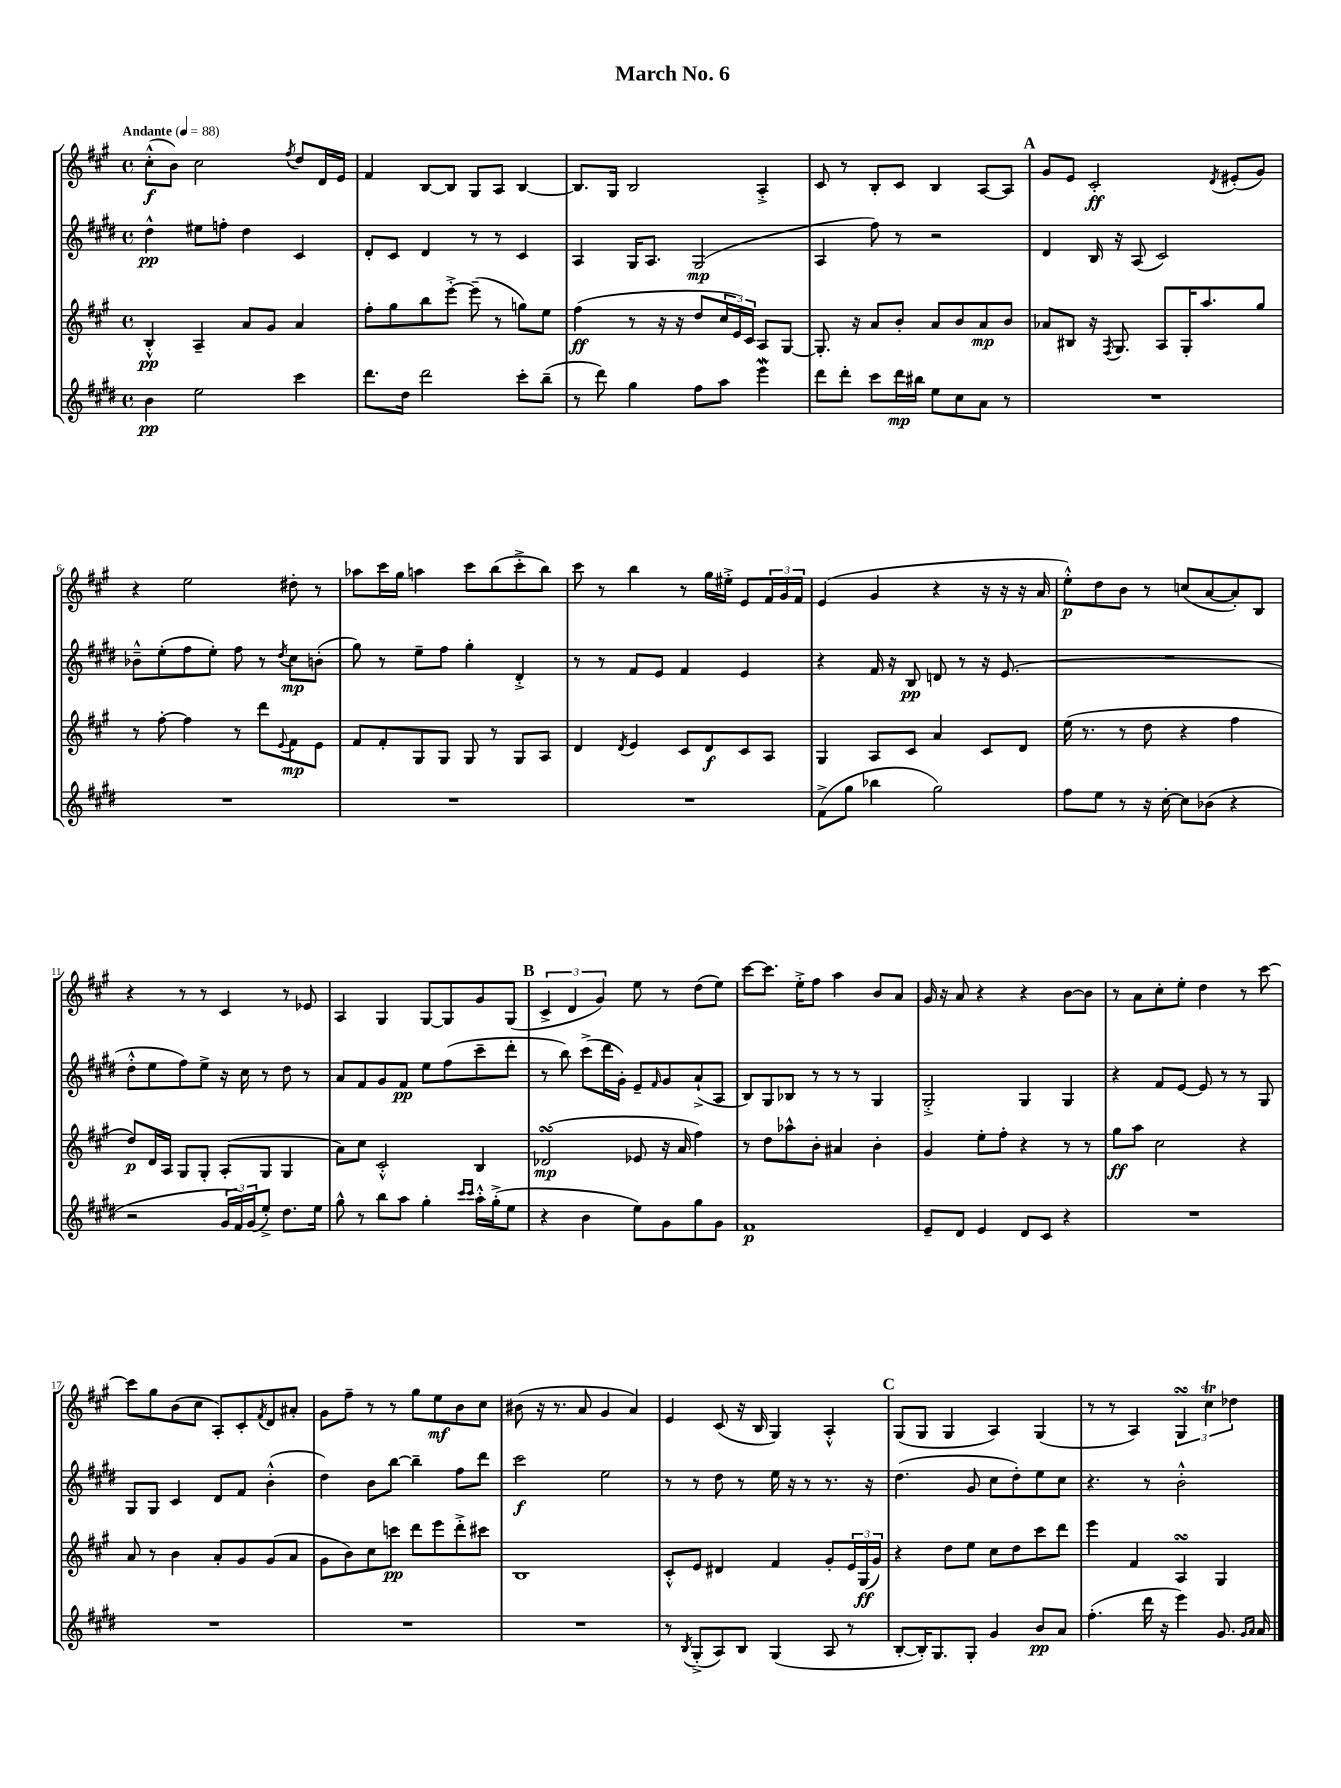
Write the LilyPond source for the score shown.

\header { title = "March No. 6" }
<<
\new StaffGroup <<
\new Staff = "s0" {
    \clef treble \key a \major \defaultTimeSignature \time 4/4 \tempo "Andante" 4 = 88
    cis''8-.-^\f( b'8) cis''2 \acciaccatura { fis''8 } d''8 d'16 e'16 |
    fis'4 b8~ b8 gis8 a8 b4~ |
    b8. gis16 b2 a4-.-> |
    cis'8 r8 b8-. cis'8 b4 a8~ a8 |
    \mark \markup { \bold "A" } gis'8 e'8 cis'2-.\ff \acciaccatura { d'8 } eis'8-.( gis'8) |
    r4 e''2 dis''8-. r8 |
    aes''8 cis'''16 gis''16 a''4 cis'''8 b''8( cis'''8-.-> b''8) |
    cis'''8 r8 b''4 r8 gis''16 eis''16-.-> e'8 \tuplet 3/2 { fis'16 gis'16 fis'16 } |
    e'4( gis'4 r4 r16 r16 r16 a'16 |
    e''8-.-^\p) d''8 b'8 r8 c''8( a'8~ a'8-.) b8 |
    r4 r8 r8 cis'4 r8 ees'8 |
    a4 gis4 gis8~ gis8 gis'8 gis8( |
    \mark \markup { \bold "B" } \tuplet 3/2 { cis'4-> d'4 gis'4) } e''8 r8 d''8( e''8) |
    cis'''8~ cis'''8. e''16-.-> fis''8 a''4 b'8 a'8 |
    gis'16 r16 a'8 r4 r4 b'8~ b'8 |
    r8 a'8 cis''8-. e''8-. d''4 r8 cis'''8~ |
    cis'''8 gis''8 b'8( cis''8 a8-.) cis'8-. \acciaccatura { fis'8 } d'8 ais'8-. |
    gis'8 fis''8-- r8 r8 gis''8 e''8\mf b'8 cis''8 |
    bis'8( r16 r8. a'8 gis'4 a'4) |
    e'4 cis'8( r16 b16 gis4) a4-.-^ |
    \mark \markup { \bold "C" } gis8( gis8 gis4 a4) gis4( |
    r8 r8 a4) \tuplet 3/2 { gis4\turn cis''4\trill des''4 } \bar "|." |
}
\new Staff = "s1" {
    \clef treble \key e \major \defaultTimeSignature \time 4/4
    dis''4-^\pp eis''8 f''8-. dis''4 cis'4 |
    dis'8-. cis'8 dis'4 r8 r8 cis'4 |
    a4 gis16 a8. gis2\mp( |
    a4 fis''8) r8 r2 |
    \mark \markup { \bold "A" } dis'4 b16 r16 a8( cis'2) |
    bes'8---^ e''8-.( fis''8 e''8-.) fis''8 r8 \acciaccatura { dis''8 } cis''8\mp b'8-.( |
    gis''8) r8 e''8-- fis''8 gis''4-. dis'4-.-> |
    r8 r8 fis'8 e'8 fis'4 e'4 |
    r4 fis'16 r16 b8\pp d'8 r8 r16 e'8.( |
    R1 |
    dis''8-.-^ e''8 fis''8) e''8-> r16 cis''16 r8 dis''8 r8 |
    a'8 fis'8 gis'8 fis'8\pp e''8 fis''8( cis'''8-- dis'''8-. |
    \mark \markup { \bold "B" } r8 b''8) cis'''8->( dis'''16 gis'16-.) e'8-- \grace { fis'16 } gis'8 a'8-!->( a8 |
    b8) gis8 bes8 r8 r8 r8 gis4 |
    gis2-.-> gis4 gis4 |
    r4 fis'8 e'8~ e'8 r8 r8 gis8 |
    gis8 gis8 cis'4 dis'8 fis'8 b'4-.-^( |
    dis''4) b'8 b''8~ b''4-- fis''8 dis'''8 |
    cis'''2\f e''2 |
    r8 r8 dis''8 r8 e''16 r16 r8 r8. r16 |
    \mark \markup { \bold "C" } dis''4.( gis'8 cis''8 dis''8-.) e''8 cis''8 |
    r4. r8 b'2-.-^ \bar "|." |
}
\new Staff = "s2" {
    \clef treble \key a \major \defaultTimeSignature \time 4/4
    b4-.-^\pp a4-- a'8 gis'8 a'4 |
    fis''8-. gis''8 b''8 e'''8~-.-> e'''8--( r8 g''8) e''8 |
    fis''4\ff( r8 r16 r16 d''8 \tuplet 3/2 { cis''16 e'16) cis'16 } a8 gis8~ |
    gis8.-. r16 a'8 b'8-. a'8 b'8 a'8\mp b'8 |
    \mark \markup { \bold "A" } aes'8 bis8 r16 \acciaccatura { fis8 } gis8. a8 gis16-. a''8. gis''8 |
    r8 fis''8~-. fis''4 r8 d'''8 \appoggiatura { e'8 } fis'8\mp e'8 |
    fis'8 fis'8-. gis8 gis8 gis8 r8 gis8 a8 |
    d'4 \acciaccatura { d'8 } e'4 cis'8 d'8\f cis'8 a8 |
    gis4 a8 cis'8 a'4 cis'8 d'8 |
    e''16( r8. r8 d''8 r4 fis''4 |
    d''8\p) d'16 a16 gis8 gis8-. a8-.( gis8 gis4 |
    a'8) cis''8 cis'2-.-^ b4 |
    \mark \markup { \bold "B" } des'2\turn\mp( ees'8 r16 a'16 fis''4) |
    r8 d''8 aes''8-^ b'8-. ais'4 b'4-. |
    gis'4 e''8-. fis''8-. r4 r8 r8 |
    gis''8\ff a''8 cis''2 r4 |
    a'8 r8 b'4 a'8-. gis'8 gis'8( a'8 |
    gis'8 b'8) cis''8 c'''8\pp d'''8 e'''8 d'''8-.-> cis'''8 |
    b1 |
    cis'8-.-^ e'8 dis'4 fis'4 gis'8-. \tuplet 3/2 { e'16 gis16\ff( gis'16) } |
    \mark \markup { \bold "C" } r4 d''8 e''8 cis''8 d''8 cis'''8 d'''8 |
    e'''4 fis'4 a4\turn gis4 \bar "|." |
}
\new Staff = "s3" {
    \clef treble \key e \major \defaultTimeSignature \time 4/4
    b'4\pp e''2 cis'''4 |
    dis'''8. dis''16 dis'''2 cis'''8-. b''8--( |
    r8 dis'''8) gis''4 fis''8 a''8 e'''4\mordent |
    dis'''8 dis'''8-. cis'''8 dis'''16\mp bis''16 e''8 cis''8 a'8 r8 |
    \mark \markup { \bold "A" } R1 |
    R1 |
    R1 |
    R1 |
    fis'8->( gis''8 bes''4 gis''2) |
    fis''8 e''8 r8 r16 cis''16~-. cis''8 bes'8( r4 |
    r2 \tuplet 3/2 { gis'16 fis'16) gis'16( } e''8-.->) dis''8. e''16 |
    gis''8-^ r8 b''8 a''8 gis''4-. \grace { cis'''16 cis'''16 } a''16-.-^ gis''16-.->( e''8 |
    \mark \markup { \bold "B" } r4 b'4 e''8) gis'8 gis''8 gis'8 |
    fis'1\p |
    e'8-- dis'8 e'4 dis'8 cis'8 r4 |
    R1 |
    R1 |
    R1 |
    R1 |
    r8 \acciaccatura { b8 } gis8-.->( a8) b8 gis4( a8 r8 |
    \mark \markup { \bold "C" } b8~-. b16-.) gis8. gis8-. gis'4 b'8\pp a'8 |
    fis''4.-.( dis'''16 r16 e'''4) gis'8. \grace { gis'16 a'16 } a'16 \bar "|." |
}
>>
>>
